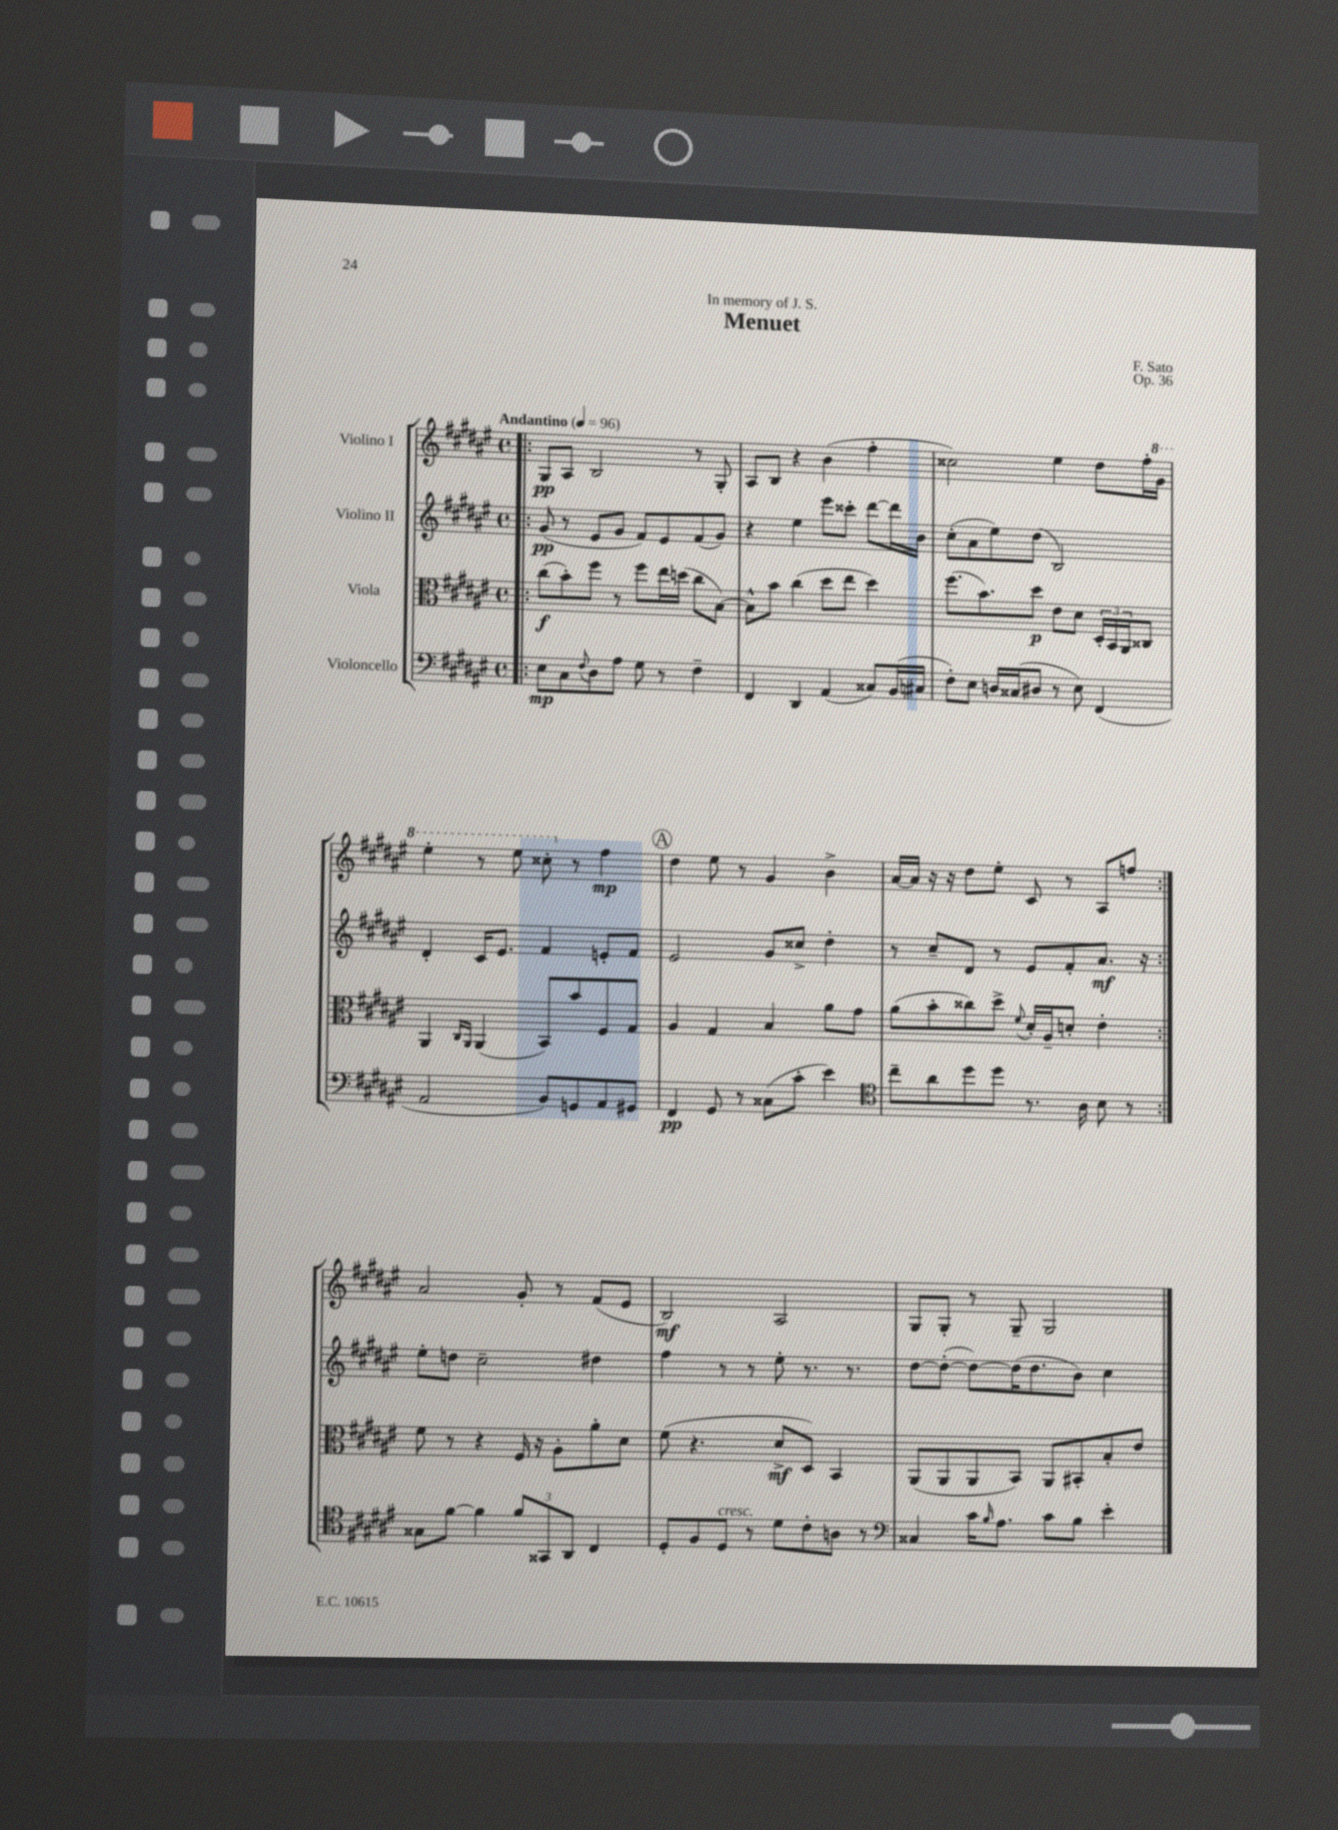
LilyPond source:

\header { title = "Menuet" composer = "F. Sato" dedication = "In memory of J. S." opus = "Op. 36" }
<<
\new StaffGroup <<
\new Staff = "s0" \with { instrumentName = "Violino I" } {
    \clef treble \key fis \major \defaultTimeSignature \time 4/4 \tempo "Andantino" 4 = 96
    \repeat volta 2 { \bar ".|:" gis8\pp ais8 b2 r8 gis8-. |
    ais8 b8 r4 b'4( fis''4-. |
    cisis''2) eis''4 dis''8 fis''16-. \ottava #1 gis''16 |
    eis'''4-. r8 eis'''8 cisis'''8-. \ottava #0 r8 fis''4\mp |
    \mark \markup { \circle "A" } dis''4 eis''8 r8 gis'4 b'4-> |
    ais'16~ ais'16 r16 r16 dis''8 eis''8-. cis'8 r8 ais8 f''8 | }
    ais'2 gis'8-. r8 fis'8( eis'8 |
    b2\mf) ais2 |
    gis8 gis8-. r8 gis8-- gis2 \bar "|." |
}
\new Staff = "s1" \with { instrumentName = "Violino II" } {
    \clef treble \key fis \major \defaultTimeSignature \time 4/4
    \repeat volta 2 { \bar ".|:" gis'8\pp( r8 eis'8 gis'8 fis'8) eis'8 fis'8( gis'8) |
    r4 eis''4 eis'''8 cisis'''8-. dis'''8~ dis'''16 b'16 |
    cis''8-.( ais'8 eis''8) dis''8( b2) |
    dis'4-. cis'16 eis'8. fis'4 e'8-. fis'8 |
    \mark \markup { \circle "A" } eis'2 gis'8 cisis''8-> dis''4-. |
    r8 cis''8-- dis'8 r8 eis'8 fis'8-. ais'8.\mf r16 | }
    eis''8-. d''8 cis''2-- dis''4 |
    fis''4 r8 r8 eis''8-. r8. r8. |
    dis''8~ dis''8~-.( dis''8~) dis''16( dis''8. b'8) cis''4 \bar "|." |
}
\new Staff = "s2" \with { instrumentName = "Viola" } {
    \clef alto \key fis \major \defaultTimeSignature \time 4/4
    \repeat volta 2 { \bar ".|:" cis''8\f( b'8-.) fis''8 r8 fis''8 eis''16 d''16( cis''8 b8~) |
    b8-^ b'8 cis''4( dis''8 eis''8 dis''4) |
    fis''8.( b'8.) dis''8\p eis'8 dis'8 \tuplet 3/2 { dis16-. b,16 ais,16 } cisis8 |
    ais,4 \grace { cis16 ais,16 } ais,4( b,8) b'8 fis8 gis8 |
    \mark \markup { \circle "A" } ais4 gis4 b4 ais'8 gis'8 |
    ais'8( b'8-. cisis''8) dis''8-> \appoggiatura { fis'8 } dis'16-. ais16-- d'8-. eis'4-. | }
    fis'8 r8 r4 fis16 r16 ais8-. ais'8-. dis'8 |
    fis'8( r4. dis'8->\mf dis8) b,4 |
    ais,8( ais,8 ais,8 b,8) ais,8 bis,8-. b8-. eis'8 \bar "|." |
}
\new Staff = "s3" \with { instrumentName = "Violoncello" } {
    \clef bass \key fis \major \defaultTimeSignature \time 4/4
    \repeat volta 2 { \bar ".|:" eis8\mp cis8 \appoggiatura { fis8 } dis8 ais8 gis8 r8 fis4-- |
    fis,4 dis,4 ais,4( cisis8) b,16( cis16 |
    fis8-.) eis8 d16 cisis16( dis8 r8 eis8) fis,4( |
    ais,2 b,8) g,8 ais,8 gis,8 |
    \mark \markup { \circle "A" } fis,4\pp gis,8 r8 cisis8( cis'8-. eis'4) |
    \clef tenor cis''8-- ais'8 dis''8 dis''8 r8. ais16 b8 r8 | }
    gisis8 fis'8~ fis'4 \tuplet 3/2 { fis'8 gisis,8 ais,8 } cis4 |
    dis8-. fis8 dis8^\markup { \italic "cresc." } r8 dis'8 cis'8-. a8 r8 |
    \clef bass cisis4 cis'16 \grace { b16 } ais8. cis'8 b8 eis'4-. \bar "|." |
}
>>
>>
\layout { \context { \Score \remove "Bar_number_engraver" } }
